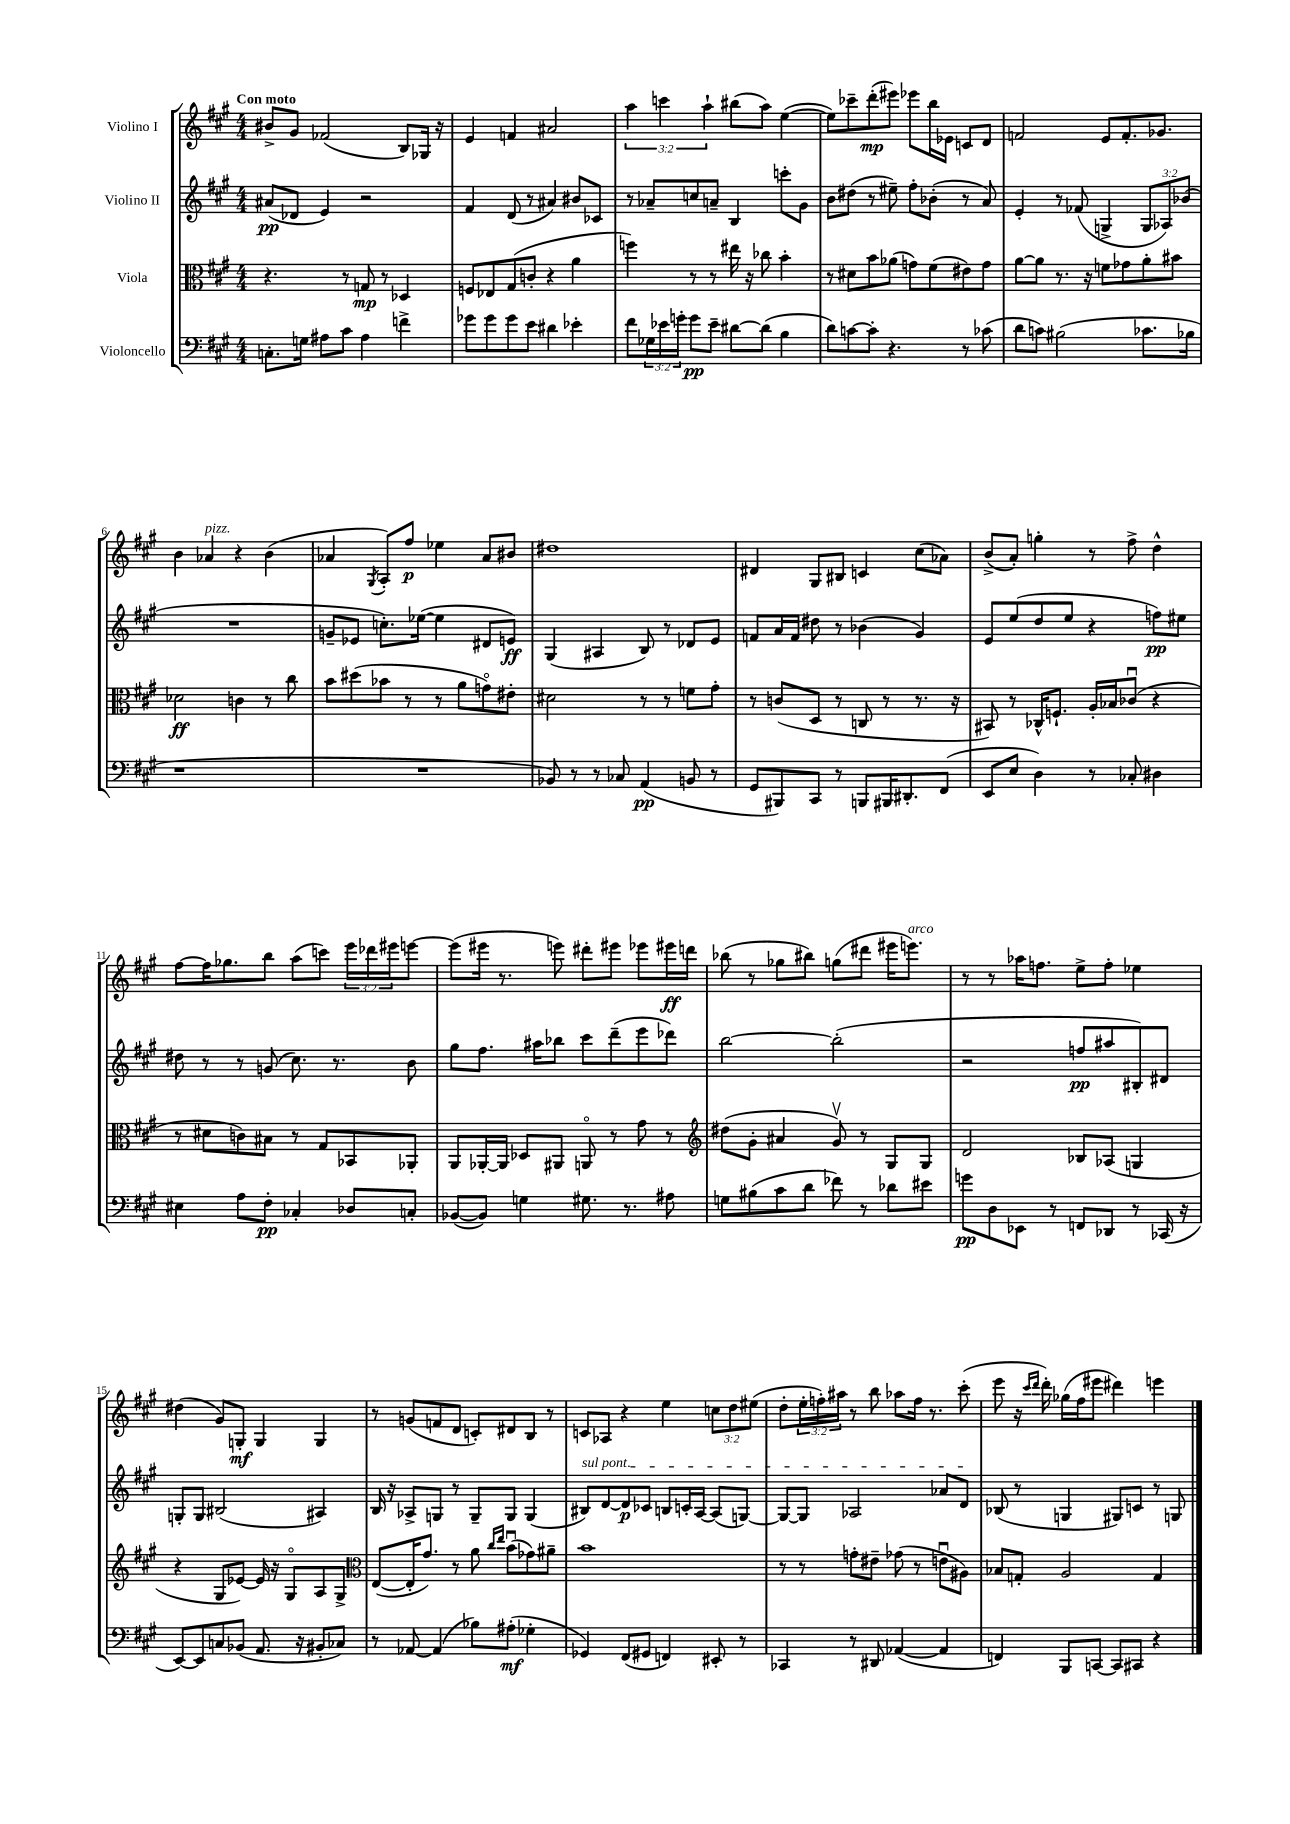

**kern	**kern	**kern	**kern
*staff4	*staff3	*staff2	*staff1
*clefF4	*clefC3	*clefG2	*clefG2
*k[f#c#g#]	*k[f#c#g#]	*k[f#c#g#]	*k[f#c#g#]
*M4/4	*M4/4	*M4/4	*M4/4
8.C'	4.r	(8a#	8b#^
.	.	8d-	8g#
16G	.	.	.
8A#	.	4e)	(2f-
8c#	8r	.	.
4A#	8G	2r	.
.	8r	.	.
4f^	4D-	.	8B)
.	.	.	16G-
.	.	.	16r
=	=	=	=
8g-	8F	4f#	4e
8g-	8E-	.	.
8g-	(8G#	(8d	4f
8e	8c'	8r	.
4d#	4r	4a#)	2a#
4e-'	4a	8b#	.
.	.	8c-	.
=	=	=	=
8f#	4ff)	8r	6aa
24G-	.	8a-~	.
24e-	.	.	6ccc
24g'	.	.	.
8g	8r	8cc	.
.	.	.	6aa`
8e-~	8r	8a~	.
[8d#	16ee#	4B	(8bb#
.	16r	.	.
(8d#]	8cc-	.	8aa)
4B	4b'	8ccc'	([4ee
.	.	8g#	.
=	=	=	=
8d)	8r	8b	8ee])
[8c	8d#	(8dd#	8ccc-~
8c']	8b	8r	(8ddd'
4.r	(8a-	8ee#~)	8eee#)
.	8g)	8ff#'	8eee-
.	(8f#	(8b-'	16bb
.	.	.	16e-
8r	8e#)	8r	8c
(8c-	8g	8a)	8d
=	=	=	=
8d	[8a	4e'	2f
8c)	8a]	.	.
(2B#	8.r	8r	.
.	.	(8f-	.
.	16r	.	.
.	8f	4G^	8e
.	8g-	.	8.f'
8.c-	8a'	12G	.
.	.	.	8.g-
.	.	12A-)	.
.	8b#	.	.
.	.	(12b-	.
16B-	.	.	.
=	=	=	=
1r	2d-	1r	4b
.	.	.	4a-
.	4c	.	4r
.	8r	.	(4b
.	8cc#	.	.
=	=	=	=
1r	8b	8g~	4a-
.	(8dd#	8e-	.
.	.	.	8qG#
.	8b-	8.cc')	8A')
.	8r	.	8ff#
.	.	([16ee-	.
.	8r	4ee-]	4ee-
.	8a	.	.
.	8go)	8d#	8a-
.	8e#'	8e)	8b#
=	=	=	=
8BB-)	2d#	(4G#	1dd#
8r	.	.	.
8r	.	4A#	.
8C-	.	.	.
(4AA	8r	8B)	.
.	8r	8r	.
8BB	8f	8d-	.
8r	8g#'	8e	.
=	=	=	=
8GG#	8r	8f	4d#
8BBB#)	(8c	16a	.
.	.	16f	.
8CC#	8D	8dd#	8G#
8r	8r	8r	8B#
8BBB	8C	(4b-	4c
16BBB#	8r	.	.
8.DD#'	.	.	.
.	8.r	4g#)	(8cc#
(8FF#	.	.	8a-)
.	16r	.	.
=	=	=	=
8EE	8BB#)	8e	(8b^
8E	8r	(8ee	8a')
4D)	16C-^^	8dd	4gg'
.	8.F`	.	.
.	.	8ee	.
8r	16A'	4r	8r
.	16B-	.	.
8C-'	(8c-u	.	8ff#^
4D#	4r	8ff)	4dd^^
.	.	8ee#	.
=	=	=	=
4E#	8r	8dd#	[8ff#
.	8d#	8r	16ff#]
.	.	.	8.gg-
8A	8c)	8r	.
8F#'	8B#	(8g	8bb
4C-'	8r	8.cc#)	(8aa
.	8G#	.	8ccc)
.	.	8.r	.
8D-	8BB-	.	24eee
.	.	.	24ddd-
.	.	.	24eee#
8C'	8AA-'	8b	[8eee
=	=	=	=
([8BB-	8AA	8gg#	(8eee]
8BB-])	[16AA-'	8.ff#	16eee#
.	16AA-]	.	8.r
4G	8D-	.	.
.	.	16aa#	.
.	8AA#	8bb-	8eee)
8.G#	8AAo	8ccc#	8ddd#'
.	8r	(8ddd~	8eee#
8.r	.	.	.
.	8g#	8eee	8eee-
8A#	8r	8ddd-)	16eee#
.	.	.	16ddd
=	=	=	=
*	*clefG2	*	*
8G	(8dd#	[2bb	(8bb-
(8B#	8g#'	.	8r
8c#	4a#	.	8gg-
8d	.	.	8bb#)
8f-)	8g#v)	(2bb']	(8gg
8r	8r	.	8ddd#
8d-	8G#	.	16eee#
.	.	.	8.eee)
8e#	8G#	.	.
=	=	=	=
8g	2d	2r	8r
8D	.	.	8r
8EE-	.	.	16aa-
.	.	.	8.ff
8r	.	.	.
8FF	8B-	8ff	8ee^
8DD-	(8A-	8aa#	8ff'
8r	4G	8B#')	4ee-
(16CC-	.	8d#	.
16r	.	.	.
=	=	=	=
[8EE)	4r	8G'	(4dd#
8EE]	.	8G	.
8C	8G#	(2B#	8g#)
(8BB-	[8e-)	.	8G'
8.AA	16e-]	.	4G
.	16r	.	.
.	8G#o	.	.
16r	.	.	.
8BB#'	8A	4A#)	4G
8C-)	8G#^	.	.
=	=	=	=
*	*clefC3	*	*
8r	([8E	16B	8r
.	.	16r	.
[8AA-	16E']	8A-^	(8g
.	8.g#)	.	.
(4AA-]	.	8G	8f
.	8r	8r	8d
8B-)	8a	8G~	8c')
.	16qqcc#	.	.
.	16qqee	.	.
(8A#'	(8bu	8G	8d#
4G-'	8g-)	(4G	8B
.	8a#~	.	8r
=	=	=	=
4GG-)	1b	8B#)	8c
.	.	[8d	8A-
(8FF#	.	8d]	4r
8GG#	.	8c-	.
4FF)	.	8B	4ee
.	.	16c'	.
.	.	[16A	.
8EE#'	.	(8A]	12cc
.	.	.	12dd
8r	.	[8G)	.
.	.	.	(12ee#
=	=	=	=
4CC-	8r	8G_	8dd'
.	8r	8G]	24ee'
.	.	.	24ff')
.	.	.	24aa#
8r	8g'	2A-	8r
8DD#	8e#~	.	8bb
([4AA-	(8g-	.	8aa-
.	8r	.	16ff
.	.	.	8.r
4AA-]	8eu	8a-	.
.	8A#)	8d	(8ccc#'
=	=	=	=
4FF)	8B-	(8B-	8eee
.	8G'	8r	16r
.	.	.	16qqccc#
.	.	.	16qqddd
.	.	.	16ddd')
8BBB	2A	4G	(16gg-
.	.	.	16ff#
[8CC	.	.	8eee#
8CC]	.	8G#)	4ddd#)
8CC#	.	8c	.
4r	4G	8r	4eee
.	.	8G	.
==	==	==	==
*-	*-	*-	*-
